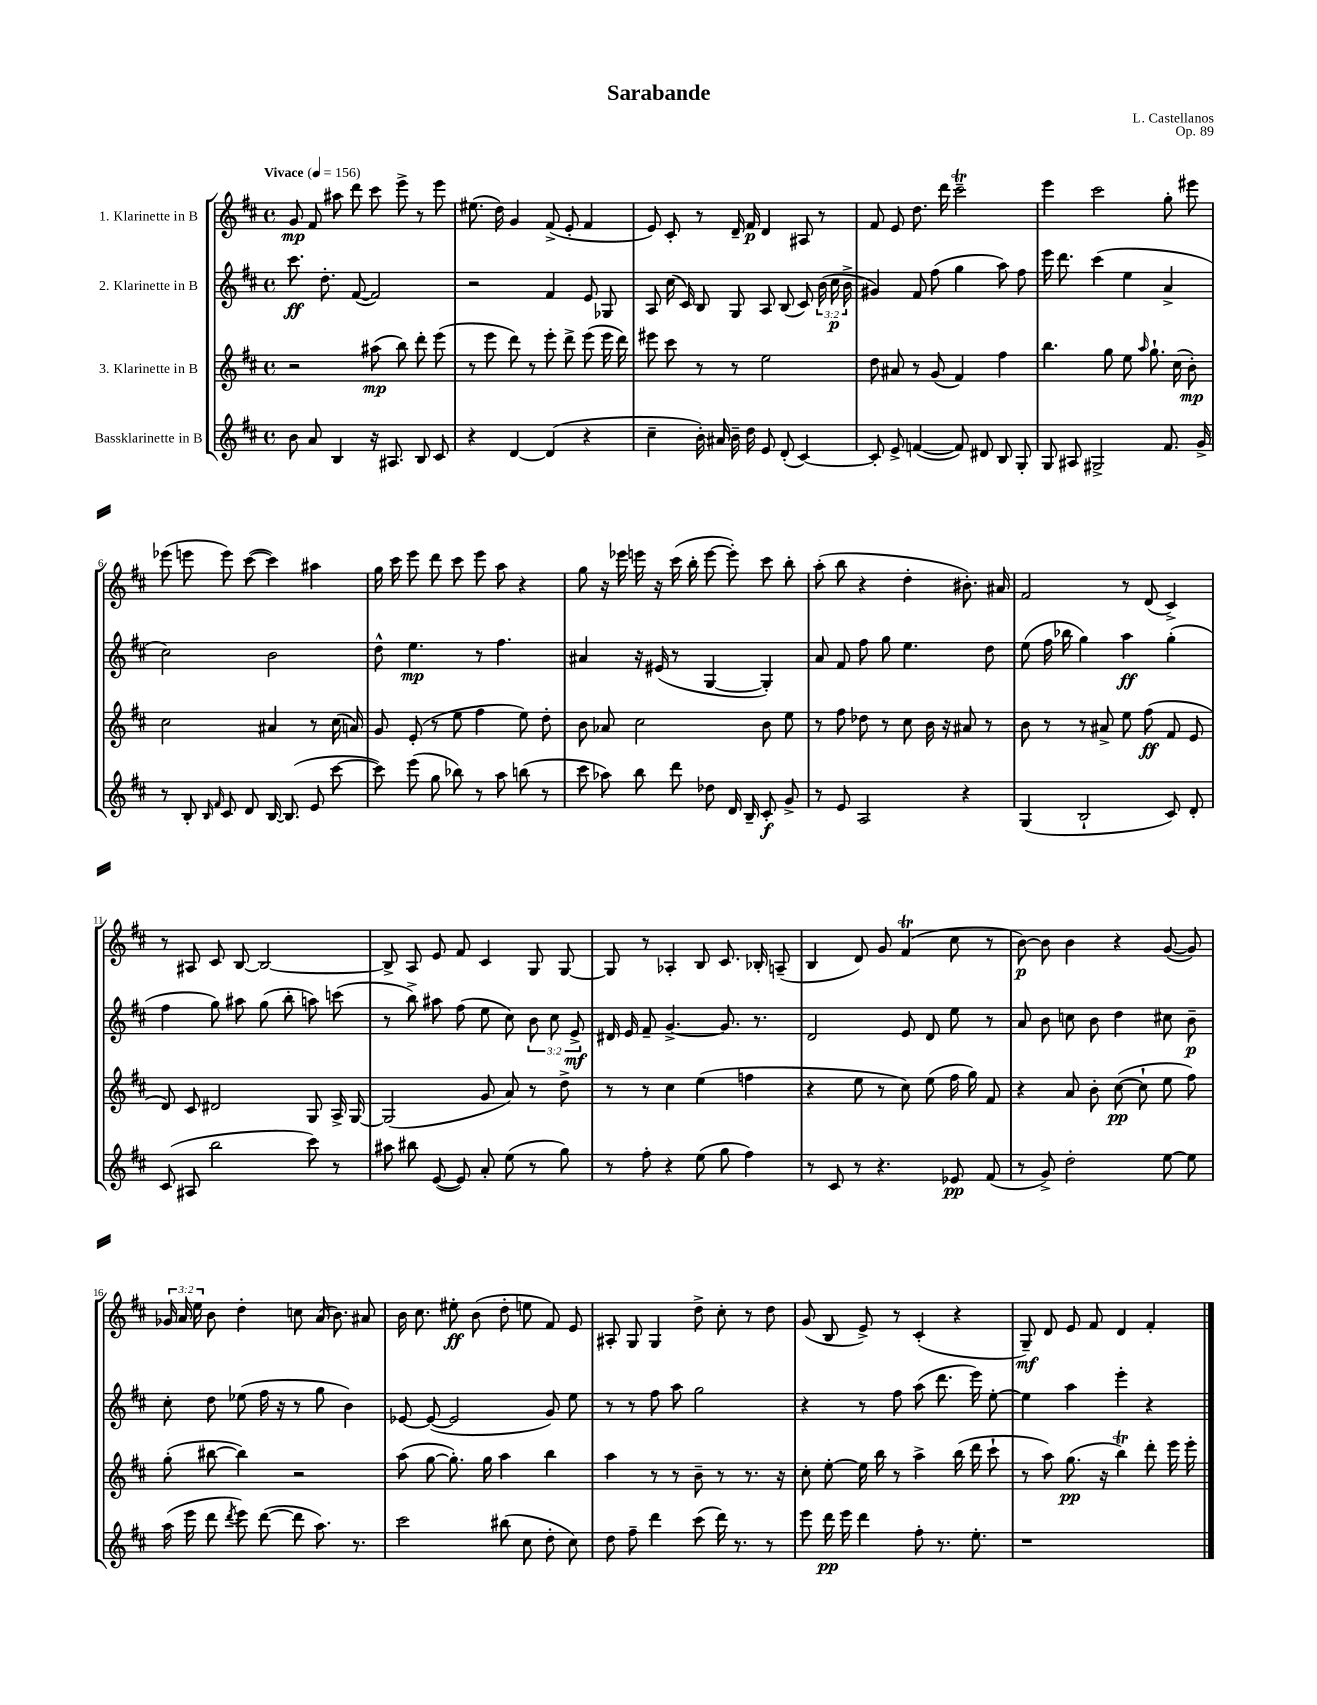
\header { title = "Sarabande" composer = "L. Castellanos" opus = "Op. 89" }
<<
\new StaffGroup <<
\new Staff = "s0" \with { instrumentName = "1. Klarinette in B" } {
    \clef treble \key d \major \defaultTimeSignature \time 4/4 \override Staff.TupletNumber.text = #tuplet-number::calc-fraction-text \tempo "Vivace" 4 = 156
    \autoBeamOff g'8\mp fis'8 ais''8 d'''8 cis'''8 e'''8-> r8 e'''8 |
    eis''8.( d''16) g'4 fis'8->( e'8-. fis'4 |
    e'8) cis'8-. r8 d'16-- fis'16\p d'4 ais8 r8 |
    fis'8 e'8 d''8. d'''16 cis'''2--\trill |
    e'''4 cis'''2 g''8-. eis'''8 |
    ees'''8( e'''8 e'''8) cis'''8~( cis'''4) ais''4 |
    g''16 cis'''16 e'''8 d'''8 cis'''8 e'''8 a''8 r4 |
    g''8 r16 ees'''16 e'''16 r16 cis'''16( b''16-. e'''8~ e'''8-.) cis'''8 b''8-. |
    a''8-.( b''8 r4 d''4-. bis'8.-.) ais'16 |
    fis'2 r8 d'8( cis'4->) |
    r8 ais8 cis'8 b8~ b2~ |
    b8-> a8 e'8 fis'8 cis'4 g8 g8~ |
    g8 r8 aes4-. b8 cis'8. bes16-. a8--( |
    b4 d'8) g'8 fis'4\trill( cis''8 r8 |
    b'8~\p) b'8 b'4 r4 g'8~( g'8) |
    \tuplet 3/2 { ges'16 a'16 e''16 } b'8 d''4-. c''8 a'16( b'8.) ais'8 |
    b'16 cis''8. eis''8-.\ff b'8( d''8-. e''8 fis'8) e'8 |
    ais8-. g8 g4 d''8-> cis''8-. r8 d''8 |
    g'8( b8 e'8->) r8 cis'4-.( r4 |
    g8--\mf) d'8 e'8 fis'8 d'4 fis'4-. \bar "|." |
}
\new Staff = "s1" \with { instrumentName = "2. Klarinette in B" } {
    \clef treble \key d \major \defaultTimeSignature \time 4/4 \override Staff.TupletNumber.text = #tuplet-number::calc-fraction-text
    \autoBeamOff cis'''8.\ff d''8.-. fis'8~( fis'2) |
    r2 fis'4 e'8 ges8 |
    a8 cis''16( cis'16) b8 g8 a8 b8( cis'8) \tuplet 3/2 { b'16( cis''16\p b'16-> } |
    gis'4) fis'8 fis''8( g''4 a''8) fis''8 |
    e'''16 d'''8. cis'''4( e''4 a'4-> |
    cis''2) b'2 |
    d''8-^ e''4.\mp r8 fis''4. |
    ais'4 r16 eis'16( r8 g4~ g4-.) |
    a'8 fis'8 fis''8 g''8 e''4. d''8 |
    e''8( fis''16 bes''16 g''4) a''4\ff g''4-.( |
    fis''4 g''8) ais''8 g''8( b''8-. a''8) c'''8( |
    r8 b''8->) ais''8 fis''8( e''8 cis''8) \tuplet 3/2 { b'8 cis''8 e'8->\mf } |
    dis'16 e'16 fis'8-- g'4.~-> g'8. r8. |
    d'2 e'8 d'8 e''8 r8 |
    a'8 b'8 c''8 b'8 d''4 cis''8 b'8--\p |
    cis''8-. d''8 ees''8( fis''16 r16 r8 g''8 b'4) |
    ees'8~ ees'8~( ees'2 g'8) e''8 |
    r8 r8 fis''8 a''8 g''2 |
    r4 r8 fis''8 a''8( d'''8. e'''16) e''8~-. |
    e''4 a''4 e'''4-. r4 \bar "|." |
}
\new Staff = "s2" \with { instrumentName = "3. Klarinette in B" } {
    \clef treble \key d \major \defaultTimeSignature \time 4/4
    \autoBeamOff r2 ais''8\mp( b''8) d'''8-. e'''8( |
    r8 e'''8 d'''8) r8 e'''8-. d'''8-> e'''8( e'''16 d'''16) |
    eis'''8 cis'''8 r8 r8 e''2 |
    d''8 ais'8 r8 g'8( fis'4) fis''4 |
    b''4. g''8 e''8 \grace { a''16 } g''8.-! cis''16( b'8-.\mp) |
    cis''2 ais'4 r8 cis''16( a'16) |
    g'8 e'8-.( r8 e''8 fis''4 e''8) d''8-. |
    b'8 aes'8 cis''2 b'8 e''8 |
    r8 fis''8 des''8 r8 cis''8 b'16 r16 ais'8 r8 |
    b'8 r8 r8 ais'8-> e''8 fis''8\ff( fis'8 e'8 |
    d'8) cis'8 dis'2 g8 a16-> g16~ |
    g2( g'8 a'8) r8 d''8-> |
    r8 r8 cis''4 e''4( f''4 |
    r4 e''8 r8 cis''8) e''8( fis''16 g''16) fis'8 |
    r4 a'8 b'8-. cis''8~\pp( cis''8-! e''8 fis''8) |
    g''8-.( bis''8~ bis''4) r2 |
    a''8( g''8~ g''8.-.) g''16 a''4 b''4 |
    a''4 r8 r8 b'8-- r8 r8. r16 |
    cis''8-. e''8~-. e''16 b''16 r8 a''4-> b''16( d'''16 cis'''8-! |
    r8 a''8) g''8.\pp( r16 b''4\trill) d'''8-. e'''16 e'''16-. \bar "|." |
}
\new Staff = "s3" \with { instrumentName = "Bassklarinette in B" } {
    \clef treble \key d \major \defaultTimeSignature \time 4/4
    \autoBeamOff b'8 a'8 b4 r16 ais8. b8 cis'8 |
    r4 d'4~ d'4( r4 |
    cis''4-- b'16-.) ais'16 b'16-- d''16 e'8 d'8-.( cis'4~) |
    cis'8-. e'8-> f'4~( f'8) dis'8 b8 g8-. |
    g8 ais8 gis2-> fis'8. g'16-> |
    r8 b8-. \grace { b16 fis'16 } cis'8 d'8 b16~ b8.( e'8 cis'''8~ |
    cis'''8) e'''8( g''8 bes''8) r8 a''8 b''8( r8 |
    cis'''8 aes''8) b''8 d'''8 des''8 d'16 b16-- cis'8-.\f g'8-> |
    r8 e'8 a2 r4 |
    g4( b2-! cis'8) d'8-. |
    cis'8( ais8 b''2 cis'''8) r8 |
    ais''8 bis''8 e'8~( e'8) a'8-. e''8( r8 g''8) |
    r8 fis''8-. r4 e''8( g''8 fis''4) |
    r8 cis'8 r8 r4. ees'8\pp fis'8( |
    r8 g'8->) d''2-. e''8~ e''8 |
    a''16( e'''16 d'''8 \acciaccatura { d'''8 } e'''8) d'''8~( d'''8 a''8.) r8. |
    cis'''2 bis''8( cis''8 d''8-. cis''8) |
    d''8 fis''8-- d'''4 cis'''8( d'''16) r8. r8 |
    e'''8 d'''16\pp e'''16 d'''4 fis''8-. r8. e''8.-. |
    r1 \bar "|." |
}
>>
>>
